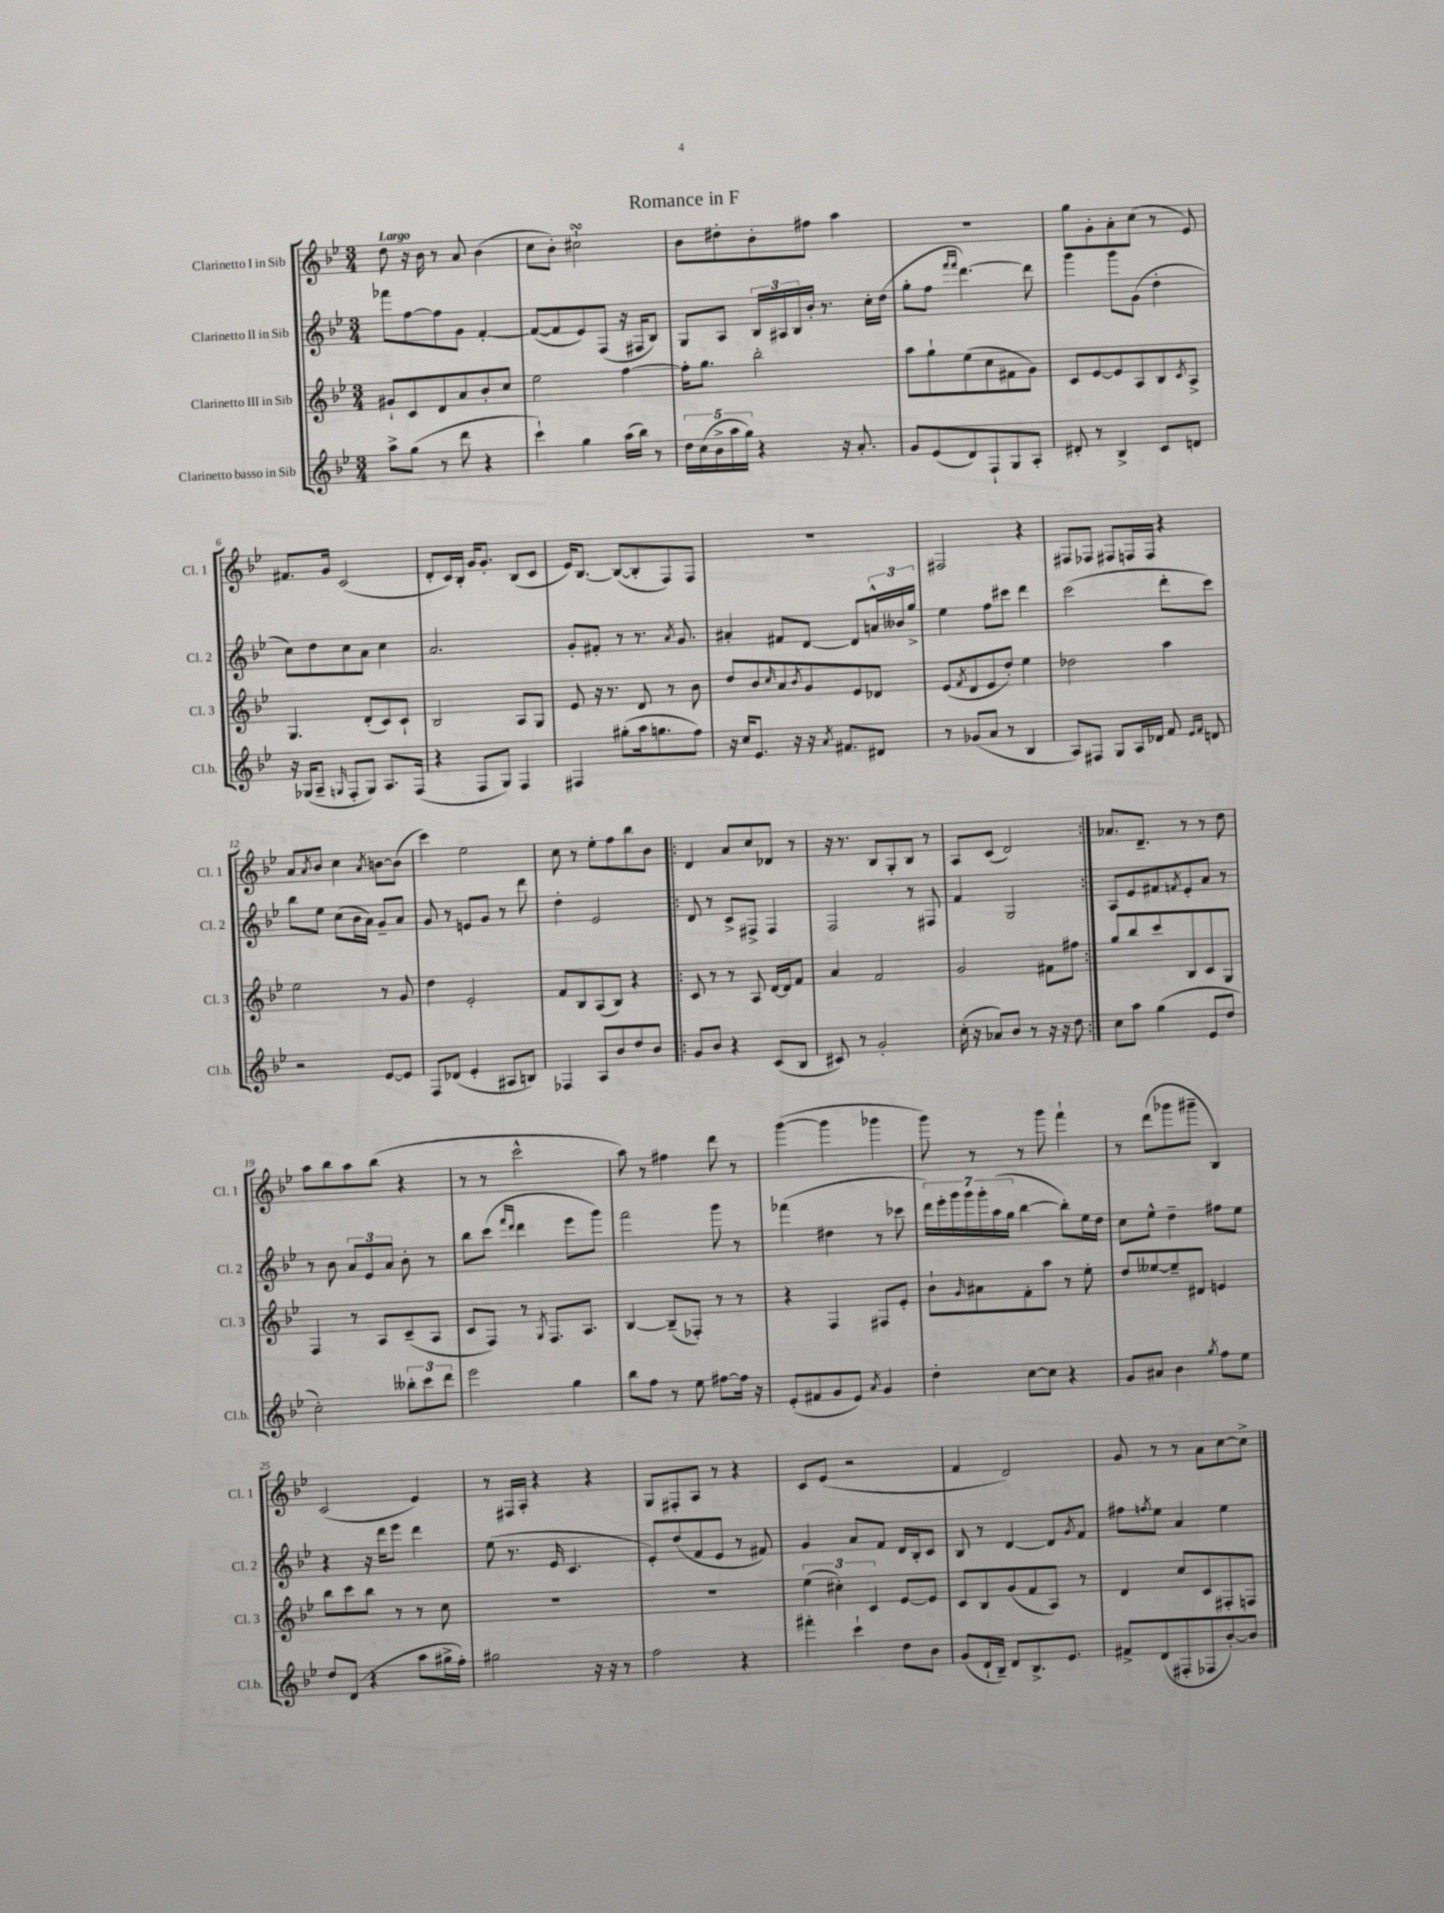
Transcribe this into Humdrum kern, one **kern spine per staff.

**kern	**kern	**kern	**kern
*part4	*part3	*part2	*part1
*staff4	*staff3	*staff2	*staff1
*I"Clarinetto basso in Sib	*I"Clarinetto III in Sib	*I"Clarinetto II in Sib	*I"Clarinetto I in Sib
*I'Cl.b.	*I'Cl. 3	*I'Cl. 2	*I'Cl. 1
*clefG2	*clefG2	*clefG2	*clefG2
*k[b-e-]	*k[b-e-]	*k[b-e-]	*k[b-e-]
*M3/4	*M3/4	*M3/4	*M3/4
=1	=1	=1	=1
!	!	!	!LO:TX:a:B:t=Largo
8aa^\L	8g#X`/L	8fff-X\L	8dd\
(8gg\J	8c/	[8ff\	16r
.	.	.	16b-\
8r	8d/	8ff\]	8r
8ddd\	8a/	8g\J	8a/
4r	8b-'/	[4f'/	(4b-\
.	8cc/J	.	.
=2	=2	=2	=2
4ccc`\)	2ee-\	(8f/L_	8cc\L
.	.	8f/]	8b-'\J)
4gg\	.	8e-/)	2cc#XsSsS`\
.	.	(8F/J	.
(16aa\LL	[4ff\	16r	.
16bb-\JJ)	.	16F#X/KL	.
8r	.	8B-/J)	.
=3	=3	=3	=3
20dd\LL	16ff'\KL]	8G/L	8b-\L
(20cc\	.	.	.
.	8.gg\J	.	.
20b-^\	.	.	.
.	.	8A/J	8dd#X'\
20aa\	.	.	.
20gg\JJ)	.	.	.
4r	2bb-'\	24B-/LL	8b-'\
.	.	24A#X/	.
.	.	24B-/	.
.	.	16b-'/JJ	8ff#X\J
.	.	8.r	.
16r	.	.	4aa\
8.a'/	.	.	.
.	.	16cc'\LL	.
.	.	(16dd\JJ	.
=4	=4	=4	=4
8g/L	8aa\L	8gg'\L	2.r
(8e-/	8gg`\	8ff\J	.
.	.	16qqfff/LL	.
.	.	16qqfff/JJ	.
8d/)	(8ee-\	[4.ddd\)	.
8F`/	8cc\	.	.
8G/	8f#X\	.	.
8A'/J	8g\J)	8ddd\]	.
=5	=5	=5	=5
8d#X'/	8c/L	4ggg\	8gg\L
8r	[8e-/	.	8g'\
4B-^/	8e-/]	8ggg\L	8a'\
.	8A/	(8g\J	(8cc\J
8c/L	8B-/	4dd'\	8r
.	8qc/	.	.
8dn/J	8A^/J	.	8e-/)
!!LO:LB:g=z
=6	=6	=6	=6
16r	4.G/	8cc\L)	8.f#X/L
(16G-X/KL	.	.	.
8A~/J	.	8dd\	.
.	.	.	16g/Jk
16qqGn/	.	.	.
8F'/L	.	8cc\	(2c/
8G/J)	(8d'/L	8a\J	.
8.A/L	8c/)	4cc\	.
.	8c`/J	.	.
(16F/Jk	.	.	.
=7	=7	=7	=7
4r	2B-/	2.a/	8d'/L
.	.	.	16c/L)
.	.	.	16B-'/JJ
8F/L	.	.	16g/KL
.	.	.	8.g'/J
8G/J)	.	.	.
4F/	8A/L	.	(8B-/L
.	8G/J	.	8c/J
=8	=8	=8	=8
4F#X/	8e-/	8g'/L	16e-/KL)
.	.	.	[8.B-/J
.	16r	8f#X'/J	.
.	8.r	.	.
(8gg#X'\L	.	8r	(8B-/L_
16aa\k	8d/	8.r	8B-'/]
8.ggn\	.	.	.
.	8r	.	8F/)
.	.	8qa/	.
.	.	8.g/	.
8ff\J)	8b-\	.	8F/J
=9	=9	=9	=9
16r	8dd/L	4a#X'/	2.r
16cc/KL	.	.	.
8.e-/J	8b-/	.	.
.	16qqcc/	.	.
.	8a/	8f#X/L	.
16r	.	.	.
.	8qb-/	.	.
16r	8g/	[8d/J	.
8qa/	.	.	.
8.f#X/L	.	.	.
.	8e-/	8d/L]	.
8d#X/J	8d-X/J	24an^^/L	.
.	.	24b--X/	.
.	.	24gg^/JJ	.
=10	=10	=10	=10
8r	(8e-/L	4ee-\	2F#X/
.	8qf/	.	.
(8g-X/L	8d/	.	.
8a/J	8e-/	8ff\L	.
8r	8dd'/J)	8ccc#X\J	.
4B-/	4ee-\	4ddd\	4r
=11	=11	=11	=11
8A/L)	2dd-X\	(2ccc\	8F#X/L
8F#X/J	.	.	8F-X/J
8G/L	.	.	8F#X/L
16A/L	.	.	16Fn/L
16d-X/JJ	.	.	16F/JJ
8f/	4aa\	8ddd'\L	4r
16qqe-/LL	.	.	.
16qqf/JJ	.	.	.
8dn/	.	8ccc\J)	.
!!LO:LB:g=z
=12	=12	=12	=12
2r	2ee-\	8bb-\L	8a/L
.	.	.	8qa/
.	.	8ee-\J	8b-/J
.	.	(8cc\L	4cc\
.	.	16b-\L	.
.	.	16a\JJ)	.
.	.	.	8qa/
[8e-/L	8r	8g~/L	[8bn\L
8e-/J]	8g/	8a/J	(8b\J]
=13	=13	=13	=13
8F/L	4dd\	8g/	4ccc\)
(8d-X/J	.	8r	.
4e-'/	2e-'/	8en/L	2ee-\
.	.	8g/J	.
8A#X/L	.	8r	.
8Bn/J)	.	8ddd\	.
=14	=14	=14	=14
4F-X/	8f/L	4dd'\	8cc\
.	8B-/	.	8r
8A/L	(8A/	2e-/	8ee-'\L
8b-/	8B-/J)	.	8ff\
8dd/	4r	.	8bb-\
8b-/J	.	.	8b-\J
=15!|:	=15!|:	=15!|:	=15!|:
8g/L	8c/	8d/	4d/
8b-/J	8r	8r	.
4r	8r	8c^/L	8a/L
.	8A/	8F#X^/J	8cc/
(8c/L	[16d/LL	4F#/	8d-X/J
.	16d/J]	.	.
8B-/J	8f/J	.	8r
=16	=16	=16	=16
8c#X/)	4a/	2F/	16r
.	.	.	8.r
8r	.	.	.
2g'/	2f/	.	8B-/L
.	.	.	8G'/
.	.	8r	8B-/J
.	.	8F#X/	8r
=17	=17	=17	=17
(16cc'\	2g/	4f/	8A/L
16r	.	.	.
8a-X/L)	.	.	(8c/J
8b-/J	.	2G/	2d/)
8r	.	.	.
16r	8f#X\L	.	.
16r	.	.	.
8dd\	8ff#X\J	.	.
=18:|!	=18:|!	=18:|!	=18:|!
8cc\L	8gg/L	8A/L	8.a-X/L
8aa\J	8bb-/	8e-/	.
.	.	.	8.d~/J
(4gg\	8ccc/	8f#X/	.
.	.	8qfn/	.
.	8B-/	8e-'/	8r
8e-/L	8c/	8a/J	8r
8dd/J	8G/J	8r	8dd\
!!LO:LB:g=z
=19	=19	=19	=19
2cc'\)	4F/	8r	8aa\L
.	.	8b-\	8bb-\
.	8r	12a/L	8aa\
.	.	12e-/	.
.	8A/L	.	(8bb-\J
.	.	12a/J	.
12bb--X'\L	(8c~/	8b-'\	4r
12ccc\	.	.	.
.	8A/J	8r	.
12ddd\J	.	.	.
=20	=20	=20	=20
2eee-\	8c/L	8bb-\L	8r
.	8F/J)	(8ccc\J	8r
.	.	16qqfff/LL	.
.	.	16qqddd/JJ	.
.	8r	4ddd\	2ccc^^\
.	8qG/	.	.
.	8.F/L	.	.
4gg\	.	8eee-\L	.
.	8.A/J	.	.
.	.	8ggg\J)	.
=21	=21	=21	=21
8bb-\L	[4B-/	2fff\	8aa\)
8ff\J	.	.	8r
8r	(8B-~/L]	.	4ff#X\
8ee-\	8F-X'/J)	.	.
[8ff#X\L	8r	8ggg\	8ddd\
16ff#\Jk]	8r	8r	8r
16r	.	.	.
=22	=22	=22	=22
(8e-'/L	4r	(4fff-X\	([4ggg\
8f#X/	.	.	.
8g/	4F/	4dd#X\	4ggg\]
8e-/J)	.	.	.
8qa/	.	.	.
4g/	8F#X/L	8r	4ggg-X\
.	8e-'/J	8ccc-X\	.
=23	=23	=23	=23
4dd'\	8b-`\L	28ddd\LL)	8ggg\)
.	.	28eee-'\	.
.	.	28ggg\	.
.	.	28ggg\	.
.	16qqg/	.	.
.	8a#X\	.	8r
.	.	28ggg'\	.
.	.	(28aa\	.
.	.	28gg\JJ	.
[8cc\L	8f'\	[4bb-\	8r
8cc\J]	8aa\J	.	8ggg\
4r	8r	8bb-'\L])	4fff`\
.	8ee-'\	16ee-\L	.
.	.	16dd\JJ	.
=24	=24	=24	=24
8g/L	8dd/L	8cc\L	8r
8a#X/J	[8ee--X/	8ee-^^\J	(8ddd\L
4b-\	8ee--~/]	4dd~\	8ggg-X\
.	8d#X/J	.	8ggg#X~\J
8qgg/	.	.	.
8ff\L	4en/	8ff#X\L	4B-/)
8ee-\J	.	8ee-\J	.
!!LO:LB:g=z
=25	=25	=25	=25
8dd/L	8bb-\L	4r	(2c/
(8d/J	8ccc\	.	.
4r	8bb-\J	16r	.
.	.	16ddd\KL	.
.	8r	8eee-\J	.
8aa\L	8r	4ddd\	4e-/)
16gg#X^\L	8cc\	.	.
16ff'\JJ)	.	.	.
=26	=26	=26	=26
2gg#X\	2.r	(8ee-\	8r
.	.	8.r	16F#X/LL
.	.	.	16A'/JJ
.	.	.	4r
.	.	16e-/	.
.	.	4.c/	.
16r	.	.	4r
16r	.	.	.
8r	.	.	.
=27	=27	=27	=27
2ff\	2.r	8e-'/L)	8G/L
.	.	(8dd/	8F#X'/
.	.	8f/	8A/J
.	.	8e-/J	8r
4r	.	8r	4r
.	.	8f#X/)	.
=28	=28	=28	=28
4fff#X'\	(6ee-\	4g/	8c/L
.	.	.	(8e-/J
.	6cc#X'\)	.	.
4ccc`\	.	8a/L	2r
.	6c/	.	.
.	.	8f/J	.
8dd\L	[8e-/L	16d/LL	.
.	.	16B-'/J	.
8b-\J	8e-/J]	8c/J	.
=29	=29	=29	=29
(8g/L	8c/L	8B-/	4f/
16d`/L	8B-/	8r	.
16B-~/JJ)	.	.	.
8d/L	(8g/	[4d/	2d/)
8.B-^/	8f/	.	.
.	8A/J)	8d/L]	.
8.e-/J	.	.	.
.	.	8qg/	.
.	8r	8f/J	.
=30	=30	=30	=30
8f#X^/L	4d/	8ff#X\L	8g/
.	.	8qffn/	.
(8d/	.	8ee-\J	8r
8F#X'/	8cc/L	4a/	8r
8F-X/	8c/	.	8a\L
[8b-'/)	8F#X'/	4ee-\	[8cc\
8b-/J]	8Fn/J	.	8cc^\J]
==	==	==	==
*-	*-	*-	*-
